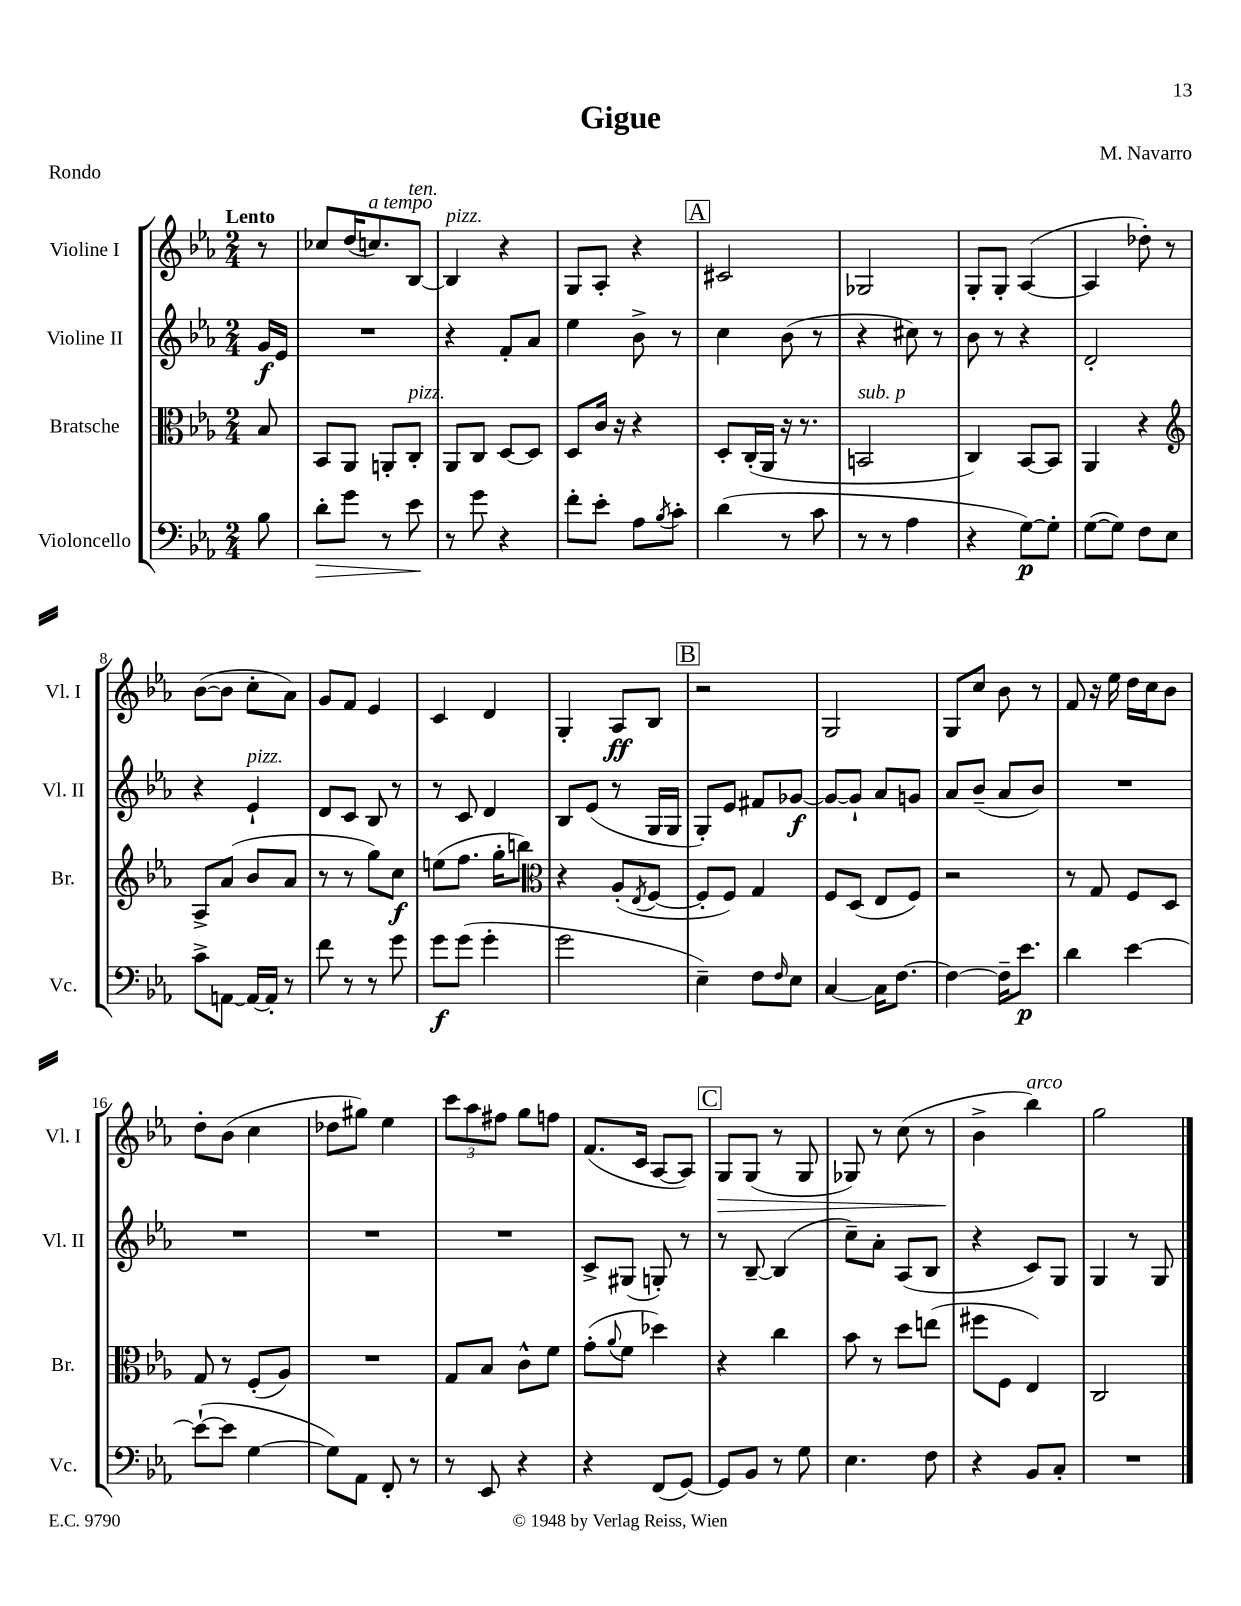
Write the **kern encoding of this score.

**kern	**kern	**kern	**kern
*staff4	*staff3	*staff2	*staff1
*clefF4	*clefC3	*clefG2	*clefG2
*k[b-e-a-]	*k[b-e-a-]	*k[b-e-a-]	*k[b-e-a-]
*M2/4	*M2/4	*M2/4	*M2/4
8B-	8B-	16g	8r
.	.	16e-	.
=	=	=	=
8d'	8BB-	2r	8cc-
8g	8AA-	.	(16dd
.	.	.	8.cc)
8r	8AA'	.	.
8e-	8C'	.	[8B-
=	=	=	=
8r	8AA-	4r	4B-]
8g	8C	.	.
4r	[8D	8f'	4r
.	8D]	8a-	.
=	=	=	=
8f'	8D	4ee-	8G
8e-'	16c	.	8A-'
.	16r	.	.
8A-	4r	8b-^	4r
8qB-	.	.	.
8c'	.	8r	.
=	=	=	=
(4d	8D'	4cc	2c#
.	(16C'	.	.
.	16AA-	.	.
8r	16r	(8b-	.
.	8.r	.	.
8c	.	8r	.
=	=	=	=
8r	2BB	4r	2G-
8r	.	.	.
4A-	.	8cc#)	.
.	.	8r	.
=	=	=	=
4r	4C)	8b-	8G'
.	.	8r	8G'
[8G)	[8BB-	4r	([4A-
8G']	8BB-]	.	.
=	=	=	=
([8G	4AA-	2d'	4A-]
8G])	.	.	.
8F	4r	.	8dd-')
8E-	.	.	8r
=	=	=	=
*	*clefG2	*	*
8c^	8A-^	4r	([8b-
[8AA	(8a-	.	8b-]
16AA_	8b-	4e-`	8cc'
16AA']	.	.	.
8r	8a-	.	8a-)
=	=	=	=
8f	8r	8d	8g
8r	8r	8c	8f
8r	8gg)	8B-	4e-
8g	8cc	8r	.
=	=	=	=
8g	(8ee	8r	4c
(8g	8.ff	8c	.
4g'	.	4d	4d
.	16gg'	.	.
.	8bb)	.	.
=	=	=	=
*	*clefC3	*	*
2g	4r	8B-	4G'
.	.	(8e-	.
.	(8A-'	8r	8A-
.	8qE-	.	.
.	[8F	16G	8B-
.	.	16G	.
=	=	=	=
4E-~)	8F']	8G')	2r
.	8F)	8e-	.
8F	4G	8f#	.
16qqF	.	.	.
8E-	.	[8g-	.
=	=	=	=
[4C	8F	8g-_	2G
.	(8D	8g-`]	.
16C]	8E-	8a-	.
[8.F	.	.	.
.	8F)	8g	.
=	=	=	=
4F_	2r	8a-	8G
.	.	(8b-~	8cc
16F~]	.	8a-	8b-
8.e-	.	.	.
.	.	8b-)	8r
=	=	=	=
4d	8r	2r	8f
.	8G	.	16r
.	.	.	16ee-
[4e-	8F	.	16dd
.	.	.	16cc
.	8D	.	8b-
=	=	=	=
(8e-`_	8G	2r	8dd'
8e-]	8r	.	(8b-
[4G	(8F'	.	4cc
.	8A-)	.	.
=	=	=	=
8G])	2r	2r	8dd-
8AA-	.	.	8gg#)
8FF'	.	.	4ee-
8r	.	.	.
=	=	=	=
8r	8G	2r	12ccc
.	.	.	12aa-
8EE-	8B-	.	.
.	.	.	12ff#
4r	8c^^	.	8gg
.	8f	.	8ff
=	=	=	=
4r	(8g'	8c^	(8.f
.	8qqa-	.	.
.	8f	(8G#	.
.	.	.	16c
(8FF	4dd-)	8G')	[8A-
[8GG)	.	8r	8A-])
=	=	=	=
8GG]	4r	8r	8G
8BB-	.	[8B-~	(8G
8r	4cc	(4B-]	8r
8G	.	.	8G
=	=	=	=
4.E-	8b-	8cc~)	8G-)
.	8r	8a-'	8r
.	8dd	(8A-	(8cc
8F	(8ee	8B-	8r
=	=	=	=
4r	8ff#	4r	4b-^
.	8F	.	.
8BB-	4E-)	8c)	4bb-)
8C'	.	8G	.
=	=	=	=
2r	2C	4G	2gg
.	.	8r	.
.	.	8G	.
==	==	==	==
*-	*-	*-	*-
